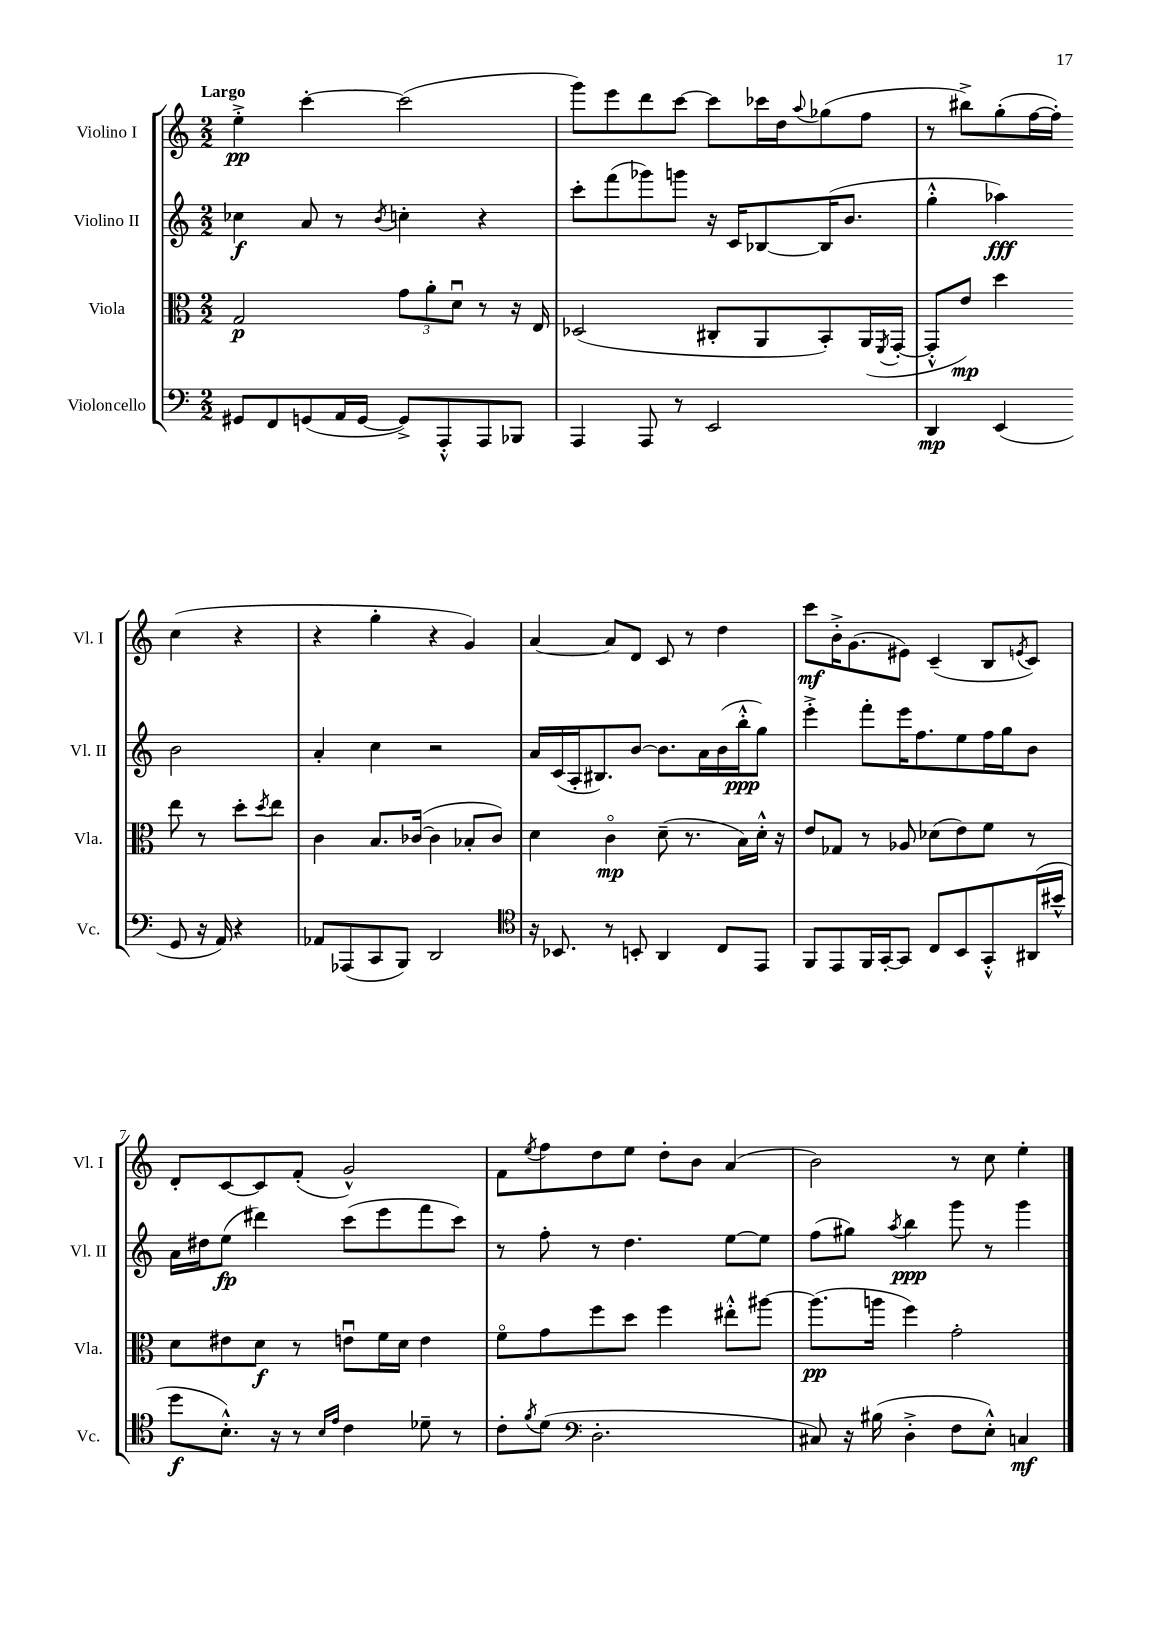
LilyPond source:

<<
\new StaffGroup <<
\new Staff = "s0" \with { instrumentName = "Violino I" shortInstrumentName = "Vl. I" } {
    \clef treble \key c \major \numericTimeSignature \time 2/2 \tempo "Largo"
    e''4-.->\pp c'''4~-. c'''2( |
    g'''8) e'''8 d'''8 c'''8~ c'''8 ces'''16 d''16 \appoggiatura { a''8 } ges''8( f''8 |
    r8 bis''8->) g''8-.( f''16~ f''16-.) c''4( r4 |
    r4 g''4-. r4 g'4) |
    a'4~ a'8 d'8 c'8 r8 d''4 |
    c'''8\mf b'16-.-> g'8.( eis'8) c'4--( b8 \acciaccatura { e'8 } c'8) |
    d'8-. c'8~ c'8 f'8-.( g'2-^) |
    f'8 \acciaccatura { e''8 } f''8 d''8 e''8 d''8-. b'8 a'4( |
    b'2) r8 c''8 e''4-. \bar "|." |
}
\new Staff = "s1" \with { instrumentName = "Violino II" shortInstrumentName = "Vl. II" } {
    \clef treble \key c \major \numericTimeSignature \time 2/2
    ces''4\f a'8 r8 \acciaccatura { b'8 } c''4-. r4 |
    c'''8-. f'''8( ges'''8) g'''8 r16 c'16 bes8~ bes16( b'8. |
    g''4-.-^ aes''4\fff) b'2 |
    a'4-. c''4 r2 |
    a'16 c'16( a16-. bis8.) b'8~ b'8. a'16 b'16( b''16-.-^\ppp g''8) |
    e'''4-.-> f'''8-. e'''16 f''8. e''8 f''16 g''16 b'8 |
    a'16 dis''16 e''8\fp( dis'''4) c'''8( e'''8 f'''8 c'''8) |
    r8 f''8-. r8 d''4. e''8~ e''8 |
    f''8( gis''8) \acciaccatura { a''8 } b''4\ppp g'''8 r8 g'''4 \bar "|." |
}
\new Staff = "s2" \with { instrumentName = "Viola" shortInstrumentName = "Vla." } {
    \clef alto \key c \major \numericTimeSignature \time 2/2
    g2\p \tuplet 3/2 { g'8 a'8-. d'8\downbow } r8 r16 e16 |
    des2( cis8-. a,8 b,8-.) a,16( \acciaccatura { f,8 } g,16~-. |
    g,8-.-^ e'8\mp) d''4 e''8 r8 d''8-. \acciaccatura { d''8 } e''8 |
    c'4 b8. ces'16~( ces'4 bes8-. ces'8) |
    d'4 c'4\flageolet\mp d'8--( r8. b16) d'16-.-^ r16 |
    e'8 ges8 r8 aes8 des'8( e'8) f'8 r8 |
    d'8 eis'8 d'8\f r8 e'8\downbow f'16 d'16 e'4 |
    f'8\flageolet g'8 f''8 d''8 f''4 eis''8-.-^ ais''8~ |
    ais''8.\pp( a''16 f''4) g'2-. \bar "|." |
}
\new Staff = "s3" \with { instrumentName = "Violoncello" shortInstrumentName = "Vc." } {
    \clef bass \key c \major \numericTimeSignature \time 2/2
    gis,8 f,8 g,8( a,16 g,16~ g,8->) a,,8-.-^ a,,8 bes,,8 |
    a,,4 a,,8 r8 e,2 |
    d,4\mp e,4( g,8 r16 a,16) r4 |
    aes,8 aes,,8( c,8 b,,8) d,2 |
    \clef tenor r16 bes,8. r8 b,8-. a,4 c8 e,8 |
    f,8 e,8 f,16 g,16~-. g,8 c8 b,8 g,8-.-^ ais,16( bis'16-^ |
    d''8\f b8.-.-^) r16 r8 \grace { b16 e'16 } c'4 des'8-- r8 |
    c'8-. \acciaccatura { f'8 } d'8( \clef bass d2.-. |
    cis8) r16 bis16( d4-.-> f8 e8-.-^) c4\mf \bar "|." |
}
>>
>>
